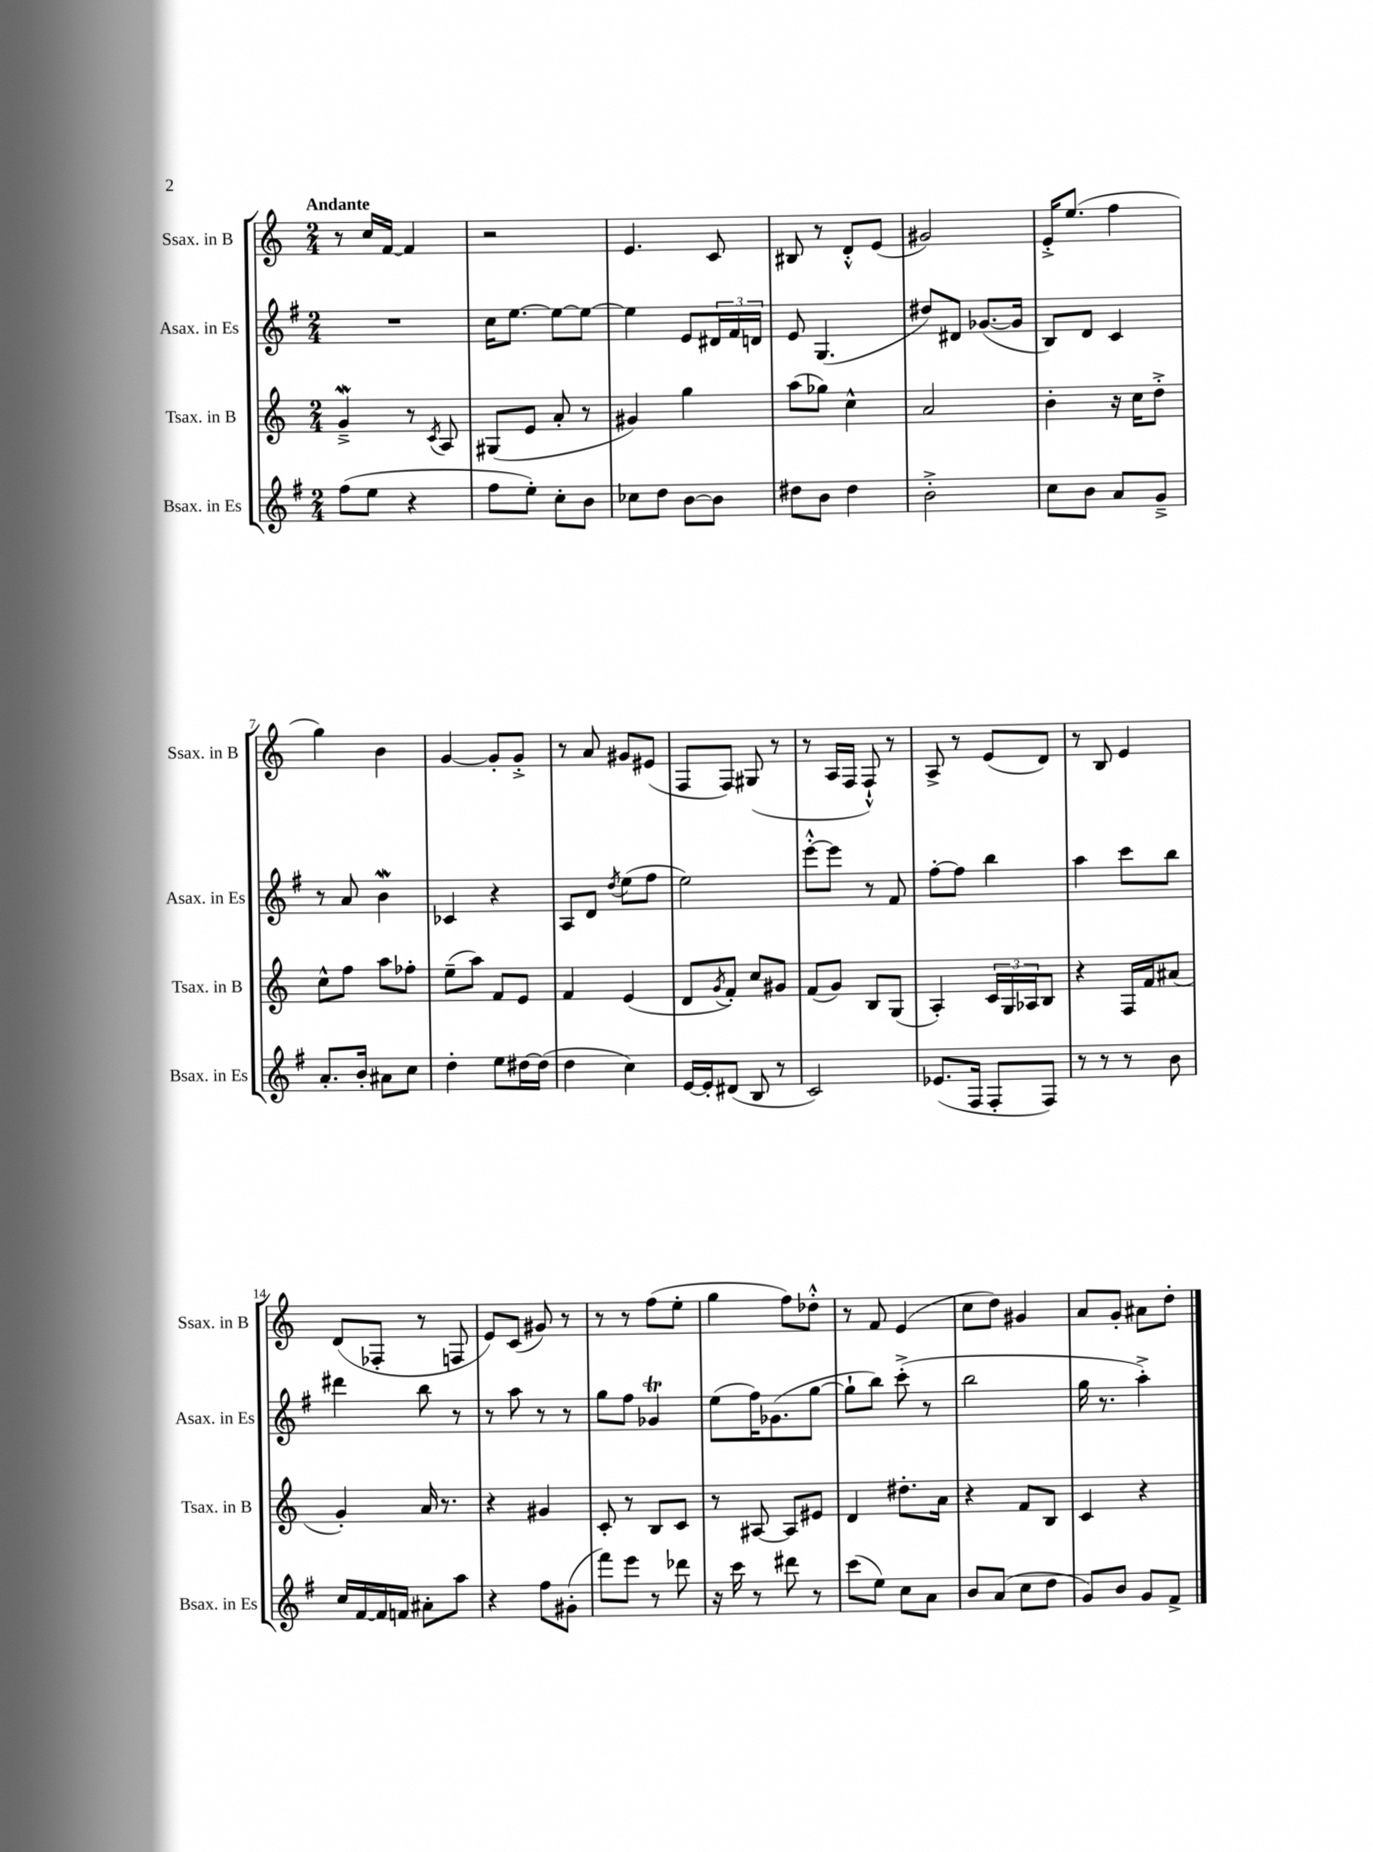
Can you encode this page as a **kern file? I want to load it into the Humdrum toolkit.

**kern	**kern	**kern	**kern
*staff4	*staff3	*staff2	*staff1
*clefG2	*clefG2	*clefG2	*clefG2
*k[f#]	*k[]	*k[f#]	*k[]
*M2/4	*M2/4	*M2/4	*M2/4
(8ff#	4g~^	2r	8r
8ee	.	.	16cc
.	.	.	[16f
4r	8r	.	4f]
.	8qc	.	.
.	8A	.	.
=	=	=	=
8ff#	(8G#	16cc	2r
.	.	[8.ee	.
8ee')	8e	.	.
8cc'	8a'	8ee_	.
8b	8r	8ee_	.
=	=	=	=
8cc-	4g#)	4ee]	4.e
8dd	.	.	.
[8b	4gg	8e	.
8b]	.	24d#	8c
.	.	24f#	.
.	.	24d	.
=	=	=	=
8dd#	(8aa	8e	8B#
8b	8gg-)	(4.G	8r
4dd#	4cc^^	.	8d'^^
.	.	.	(8e
=	=	=	=
2b'^	2a	8dd#)	2g#)
.	.	8d#	.
.	.	([8.g-	.
.	.	16g-]	.
=	=	=	=
8cc	4b'	8B)	16e'^
.	.	.	(8.ee
8b	.	8d	.
8a	16r	4c	4ff
.	16cc	.	.
8g~^	8dd'^	.	.
=	=	=	=
8.a'	8cc^^	8r	4gg)
.	8ff	8a	.
16b'	.	.	.
8a#	8aa	4b	4b
8cc	8ff-'	.	.
=	=	=	=
4dd'	(8ee~	4c-	[4g
.	8aa)	.	.
8ee	8f	4r	8g']
[16dd#	8e	.	8g'^
(16dd#]	.	.	.
=	=	=	=
4dd	4f	8A	8r
.	.	8d	8a
.	.	8qdd	.
4cc)	(4e	(8ee	8g#
.	.	8ff#	(8e#
=	=	=	=
[16e	8d	2ee)	8F
16e']	.	.	.
.	8qg	.	.
(8d#	8f')	.	8F)
8B	8cc	.	(8G#
8r	8g#	.	8r
=	=	=	=
2c)	(8f	[8eee'^^	8r
.	8g)	8eee]	16A
.	.	.	16F
.	8B	8r	8F`^^)
.	(8G	8f#	8r
=	=	=	=
(8.e-	4A')	[8ff#'	8A^
.	.	8ff#]	8r
16F#	.	.	.
8F#'	24c	4bb	(8e
.	24G	.	.
.	24A-	.	.
8F#)	8B	.	8d)
=	=	=	=
8r	4r	4aa	8r
8r	.	.	8B
8r	16F	8ccc	4e
.	16f	.	.
8b	(8a#	8bb	.
=	=	=	=
16cc	4g')	4ddd#	(8d
[16f#	.	.	.
16f#]	.	.	8F-'
16f	.	.	.
8a#'	16a	8bb	8r
.	8.r	.	.
8aa	.	8r	8F
=	=	=	=
4r	4r	8r	8e)
.	.	8aa	(8c
8ff#	4g#	8r	8g#)
(8g#'	.	8r	8r
=	=	=	=
8fff#)	8c'	8gg	8r
8eee	8r	8ff#	8r
8r	8B	4g-	(8ff
8ddd-	8c	.	8ee'
=	=	=	=
16r	8r	(8ee	4gg
16ccc	.	.	.
8r	[8A#	16ff#)	.
.	.	(8.g-	.
8ddd#	8A#]	.	8ff)
8r	8e#	[8gg	8dd-'^^
=	=	=	=
(8ccc	4d	8gg`]	8r
8ee)	.	8bb)	8f
8cc	8.dd#'	(8ccc'^	(4e
8a	.	8r	.
.	16a	.	.
=	=	=	=
8b	4r	2bb	8cc
(8a	.	.	8dd)
8cc	8f	.	4g#
8dd	8B	.	.
=	=	=	=
8g)	4c	16gg	8a
.	.	8.r	.
8b	.	.	8g'
8g	4r	4aa'^)	8a#
8f#^	.	.	8dd'
==	==	==	==
*-	*-	*-	*-
